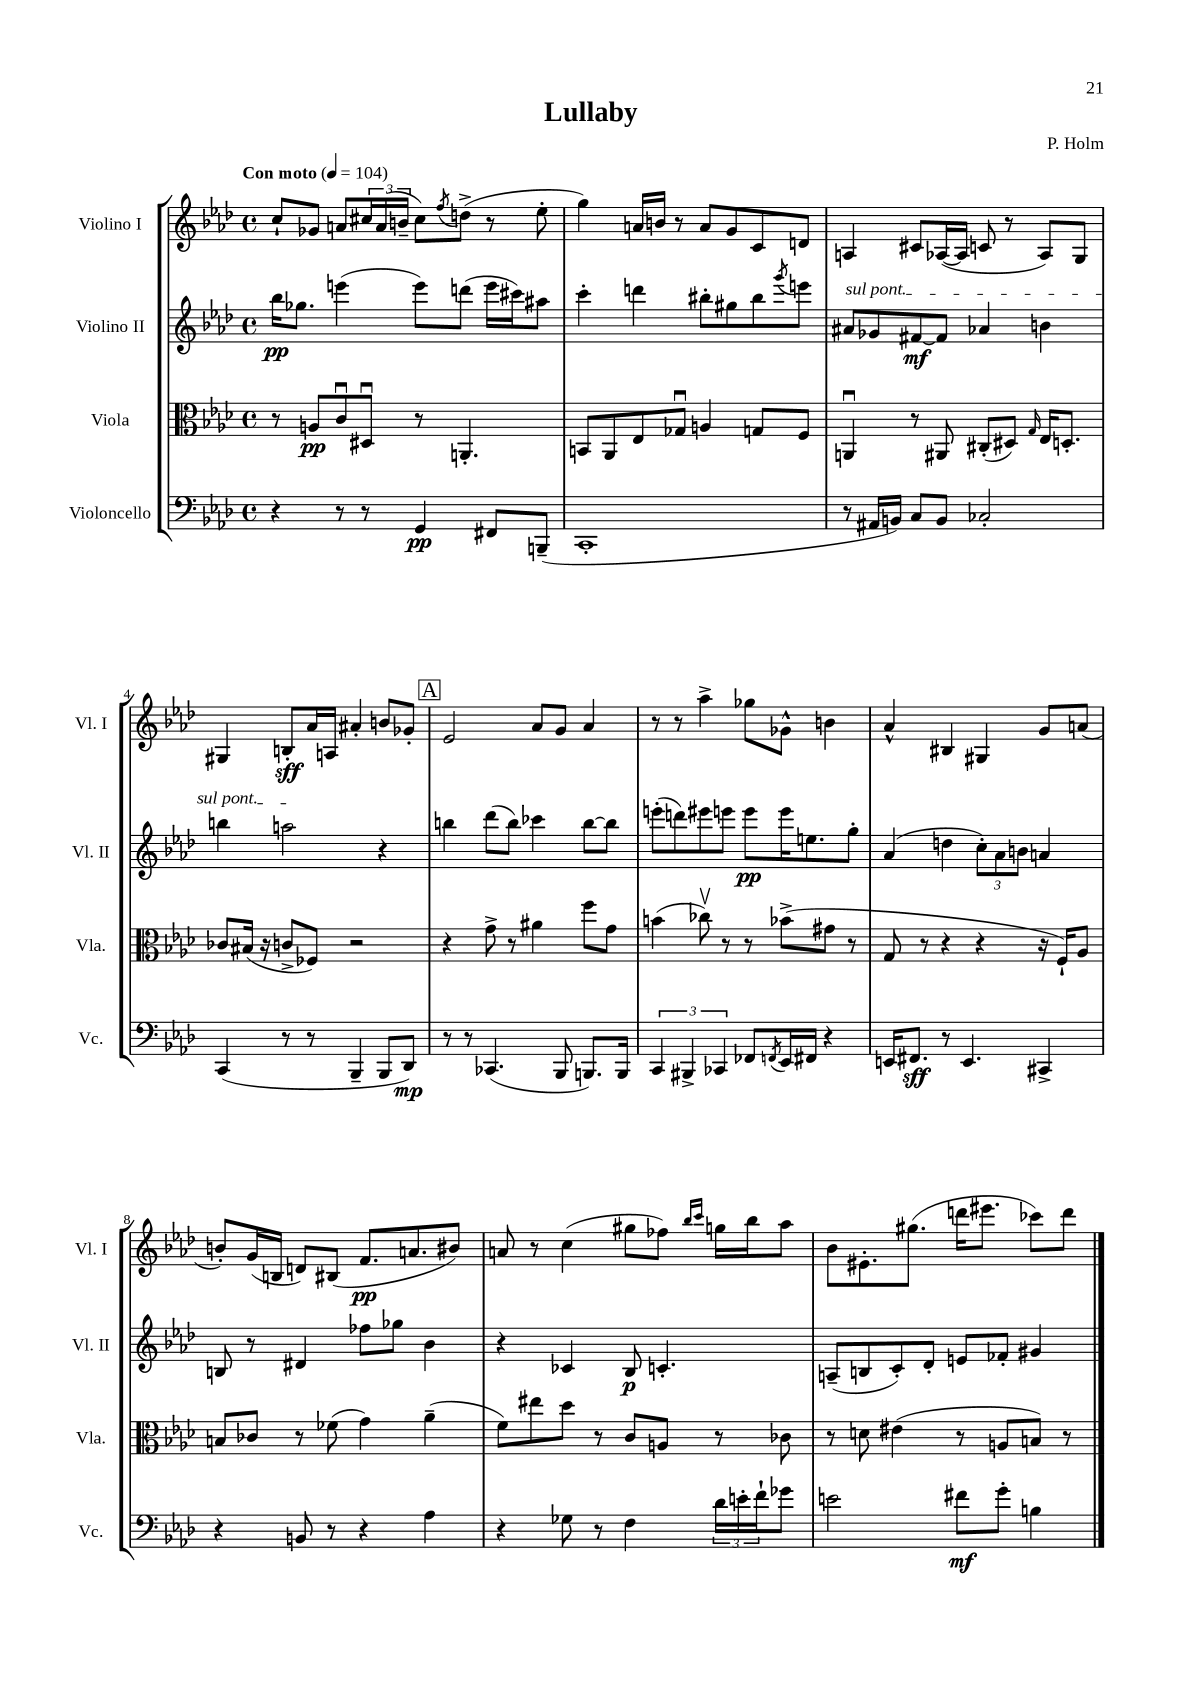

**kern	**kern	**kern	**kern
*staff4	*staff3	*staff2	*staff1
*clefF4	*clefC3	*clefG2	*clefG2
*k[b-e-a-d-]	*k[b-e-a-d-]	*k[b-e-a-d-]	*k[b-e-a-d-]
*M4/4	*M4/4	*M4/4	*M4/4
*met(c)	*met(c)	*met(c)	*met(c)
*MM104	*MM104	*MM104	*MM104
4r	8r	16bb-	8cc`
.	.	8.gg-	.
.	8A	.	8g-
8r	8cu	(4eee	8a
8r	8D#u	.	24cc#
.	.	.	(24a
.	.	.	24b~
4GG	8r	8eee)	8cc#)
.	.	.	8qff
.	4.AA'	(8ddd	(8dd^
8FF#	.	16eee	8r
.	.	16ccc#)	.
(8BBB~	.	8aa#	8ee-'
=	=	=	=
1CC'	8BB	4ccc'	4gg)
.	8AA-	.	.
.	8E-	4ddd	16a
.	.	.	16b
.	8G-u	.	8r
.	4A	8bb#'	8a
.	.	8gg#	8g
.	8G	8bb#	8c
.	.	8qggg	.
.	8F	8eee	8d
=	=	=	=
8r	4AAu	8a#	4A
16AA#	.	8g-	.
16BB)	.	.	.
8C	8r	[8f#	8c#
8BB	8AA#	8f#]	([16A-
.	.	.	16A-]
2C-'	(8C#'	4a-	8c
.	8D#)	.	8r
.	16qqG	.	.
.	16E-	4b	8A-)
.	8.D'	.	.
.	.	.	8G
=	=	=	=
(4CC	8c-	4bb	4G#
.	(16B#	.	.
.	16r	.	.
8r	8c^	2aa	8B'
8r	8F-)	.	16a-
.	.	.	16A
4BBB-~	2r	.	4a#'
8BBB-	.	4r	8b
8DD-)	.	.	8g-'
=	=	=	=
8r	4r	4bb	2e-
8r	.	.	.
(4.CC-	8g^	(8ddd-	.
.	8r	8bb)	.
.	4a#	4ccc-	8a-
8BBB-	.	.	8g
8.BBB)	8ff	[8bb	4a-
.	8g	8bb]	.
16BBB	.	.	.
=	=	=	=
6CC	(4b	(8eee'	8r
.	.	8ddd)	8r
6BBB#^	.	.	.
.	8cc-v)	8eee#	4aa-^
6CC-	.	.	.
.	8r	8eee	.
8FF-	8r	8eee	8gg-
8qFF	.	.	.
16EE-	(8b-^	16eee	8g-^^
16FF#	.	8.ee	.
4r	8g#	.	4b
.	8r	8gg'	.
=	=	=	=
16EE	8G	(4a-	4a-^^
8.FF#	.	.	.
.	8r	.	.
8r	4r	4dd	4B#
4.EE	.	.	.
.	4r	12cc')	4G#
.	.	12a-	.
.	.	12b	.
4CC#^	16r	4a	8g
.	16F`)	.	.
.	8A-	.	(8a
=	=	=	=
4r	8B	8B	8b')
.	8c-	8r	(16g
.	.	.	16B
8BB	8r	4d#	8d)
8r	(8f-	.	(8B#
4r	4g)	8ff-	8.f
.	.	8gg-	.
.	.	.	8.a
4A-	(4a-~	4b-	.
.	.	.	8b#)
=	=	=	=
4r	8f)	4r	8a
.	8ee#	.	8r
8G-	8dd-	4c-	(4cc
8r	8r	.	.
4F	8c	8B-	8gg#
.	8A	4.c'	8ff-)
.	.	.	16qqbb-
.	.	.	16qqccc
24d-	8r	.	16gg
24e'	.	.	.
.	.	.	16bb-
24f`	.	.	.
8g-	8c-	.	8aa-
=	=	=	=
2e	8r	(8A~	8b-
.	8d	8B	8.e#'
.	(4e#	8c')	.
.	.	.	(8.gg#
.	.	8d-'	.
8f#	8r	8e	16ddd
.	.	.	8.eee#
8g'	8A	8f-'	.
4B	8B)	4g#	8ccc-)
.	8r	.	8ddd
==	==	==	==
*-	*-	*-	*-
